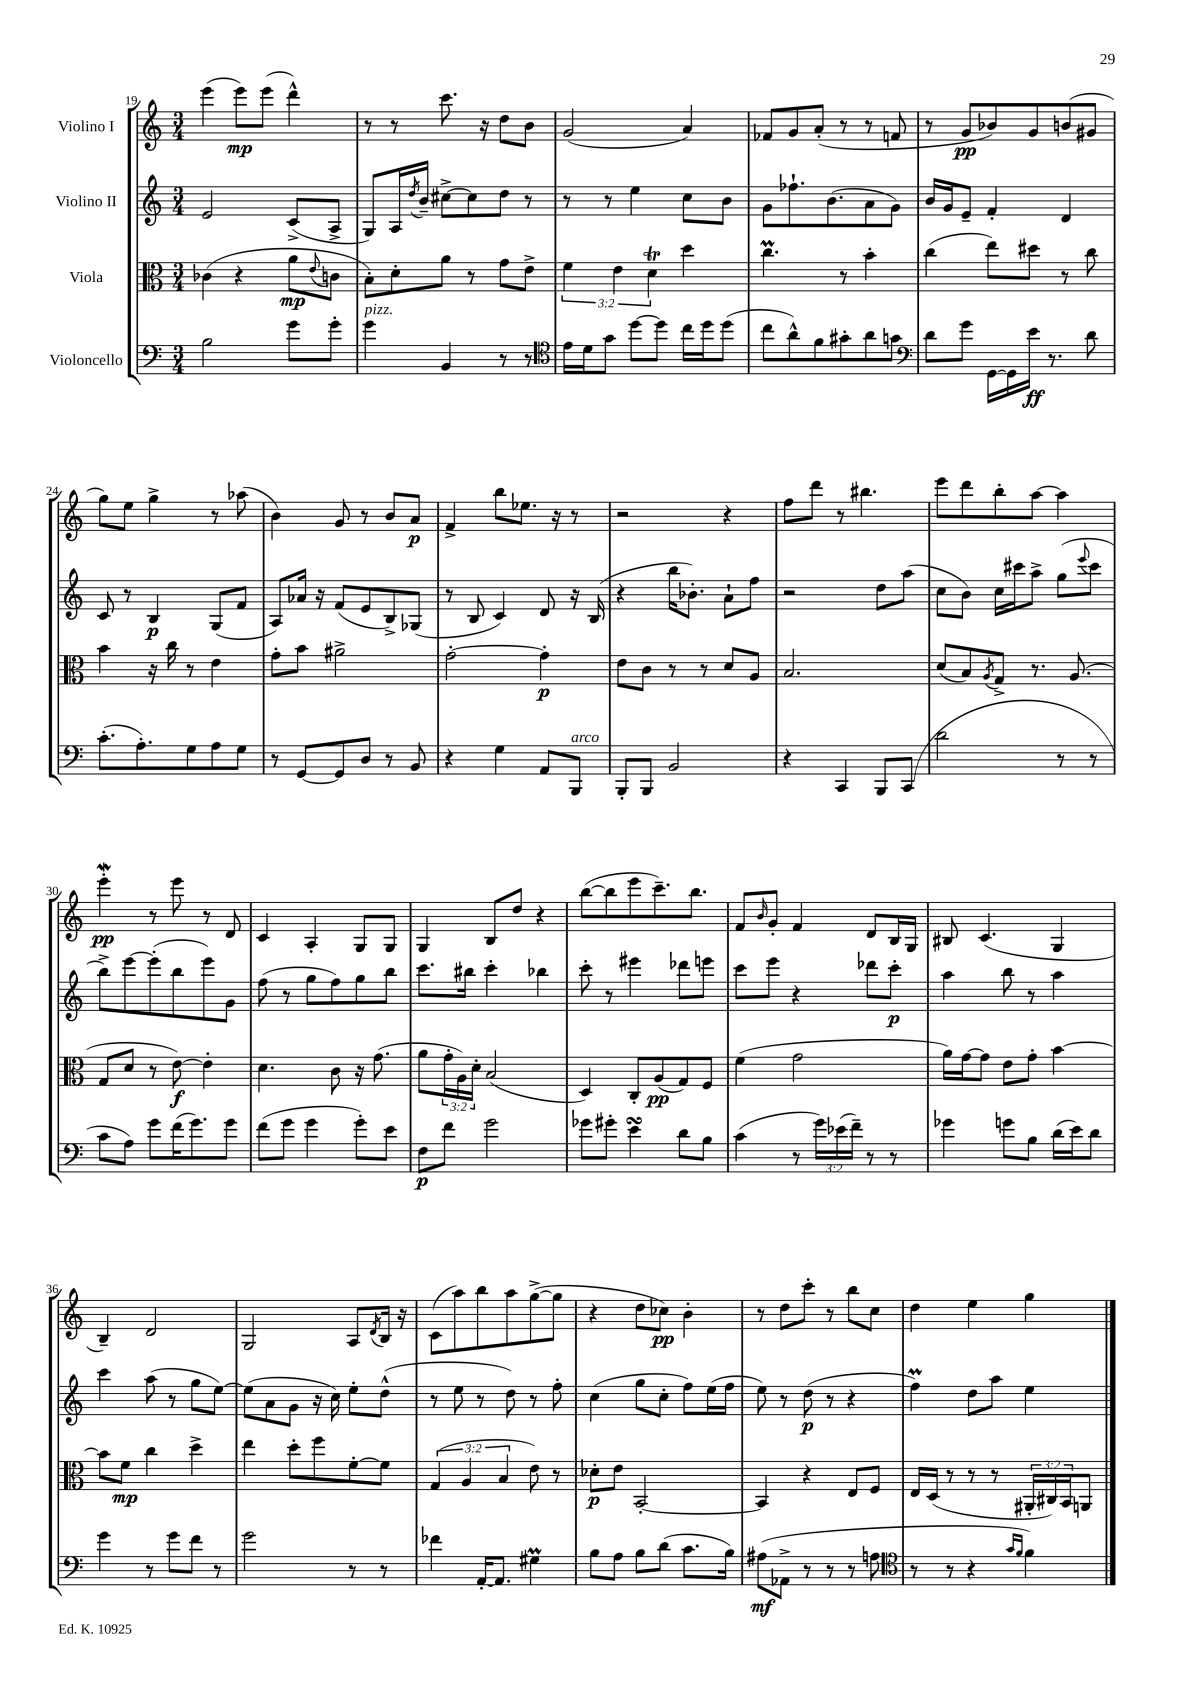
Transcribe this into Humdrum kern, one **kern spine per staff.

**kern	**dynam	**kern	**dynam	**kern	**dynam	**kern	**dynam
*part4	*part4	*part3	*part3	*part2	*part2	*part1	*part1
*staff4	*staff4	*staff3	*staff3	*staff2	*staff2	*staff1	*staff1
*I"Violoncello	*	*I"Viola	*	*I"Violino II	*	*I"Violino I	*
*clefF4	*	*clefC3	*	*clefG2	*	*clefG2	*
*k[]	*	*k[]	*	*k[]	*	*k[]	*
*M3/4	*	*M3/4	*	*M3/4	*	*M3/4	*
=19	=19	=19	=19	=19	=19	=19	=19
2B\	.	(4c-X\	.	2e/	.	(4eee\	.
.	.	4r	.	.	.	8eee\L)	mp
.	.	.	.	.	.	(8eee\J	.
8g\L	.	8a\L	mp	(8c^/L	.	4ddd^^\)	.
.	.	8qqe/	.	.	.	.	.
8g'\J	.	8cn\J	.	8A^/J	.	.	.
=20	=20	=20	=20	=20	=20	=20	=20
!LO:TX:a:i:t=pizz.	!	!	!	!	!	!	!
4g\	.	8B'\L)	.	8G/L)	.	8r	.
.	.	8d'\	.	16A/L	.	8r	.
.	.	.	.	8qdd/	.	.	.
.	.	.	.	16b~/JJ	.	.	.
4BB/	.	8a\J	.	[8cc#X^\L	.	8.ccc\	.
.	.	8r	.	8cc#\]	.	.	.
.	.	.	.	.	.	16r	.
8r	.	8g\L	.	8dd\J	.	8dd\L	.
8r	.	8e^\J	.	8r	.	8b\J	.
=21	=21	=21	=21	=21	=21	=21	=21
*clefC4	*	*	*	*	*	*	*
16e\LL	.	6f\	.	8r	.	(2g/	.
16d\J	.	.	.	.	.	.	.
8g\J	.	.	.	8r	.	.	.
.	.	6e\	.	.	.	.	.
[8dd\L	.	.	.	4ee\	.	.	.
.	.	6dT\	.	.	.	.	.
8dd\J]	.	.	.	.	.	.	.
16cc\LL	.	4dd\	.	8cc\L	.	4a/)	.
16dd\J	.	.	.	.	.	.	.
(8dd\J	.	.	.	8b\J	.	.	.
=22	=22	=22	=22	=22	=22	=22	=22
8cc\L	.	4.ccM\	.	8g\L	.	8f-X/L	.
8a^^\)	.	.	.	8.ff-X`\	.	8g/	.
8f\	.	.	.	.	.	(8a'/J	.
.	.	.	.	(8.b\	.	.	.
8g#X'\	.	8r	.	.	.	8r	.
8a\	.	4b'\	.	8a\	.	8r	.
8gn\J	.	.	.	8g\J)	.	8fn/	.
=23	=23	=23	=23	=23	=23	=23	=23
*clefF4	*	*	*	*	*	*	*
8d\L	.	(4cc\	.	16b/LL	.	8r	.
.	.	.	.	16g/J	.	.	.
8g\J	.	.	.	8e~/J	.	8g/L	pp
[16GG\LL	.	8ee\L)	.	4f'/	.	8b-X/)	.
16GG\]	.	.	.	.	.	.	.
16e\JJ	ff	8dd#X\J	.	.	.	8g/	.
8.r	.	.	.	.	.	.	.
.	.	8r	.	4d/	.	(8bn/	.
8d\	.	8cc\	.	.	.	8g#X/J	.
!!LO:LB:g=z
=24	=24	=24	=24	=24	=24	=24	=24
(8.c'\L	.	4b\	.	8c/	.	8gg\L)	.
.	.	.	.	8r	.	8ee\J	.
8.A'\)	.	.	.	.	.	.	.
.	.	16r	.	4B/	p	4gg^\	.
.	.	16cc\	.	.	.	.	.
8G\	.	8r	.	.	.	.	.
8A\	.	4e\	.	(8G/L	.	8r	.
8G\J	.	.	.	8f/J	.	(8aa-X\	.
=25	=25	=25	=25	=25	=25	=25	=25
8r	.	8g'\L	.	8A/L)	.	4b\)	.
[8GG/L	.	8b\J	.	16a-X/Jk	.	.	.
.	.	.	.	16r	.	.	.
8GG/]	.	2a#X^\	.	(8f/L	.	8g/	.
8D/J	.	.	.	8e/	.	8r	.
8r	.	.	.	8B^/)	.	8b/L	.
8BB/	.	.	.	(8G-X/J	.	8a/J	p
=26	=26	=26	=26	=26	=26	=26	=26
4r	.	[2g'\	.	8r	.	4f^/	.
.	.	.	.	8B/	.	.	.
4G\	.	.	.	4c/)	.	8bb\L	.
.	.	.	.	.	.	8.ee-X\J	.
8AA/L	.	4g'\]	p	8d/	.	.	.
.	.	.	.	.	.	16r	.
!LO:TX:a:i:t=arco	!	!	!	!	!	!	!
8BBB/J	.	.	.	16r	.	8r	.
.	.	.	.	(16B/	.	.	.
=27	=27	=27	=27	=27	=27	=27	=27
8BBB'/L	.	8e\L	.	4r	.	2r	.
8BBB/J	.	8c\J	.	.	.	.	.
2BB/	.	8r	.	16bb\KL	.	.	.
.	.	.	.	8.b-X'\J)	.	.	.
.	.	8r	.	.	.	.	.
.	.	8d/L	.	8a`\L	.	4r	.
.	.	8A/J	.	8ff\J	.	.	.
=28	=28	=28	=28	=28	=28	=28	=28
4r	.	2.B/	.	2r	.	8ff\L	.
.	.	.	.	.	.	8ddd\J	.
4CC/	.	.	.	.	.	8r	.
.	.	.	.	.	.	4.bb#X\	.
8BBB/L	.	.	.	8dd\L	.	.	.
(8CC/J	.	.	.	(8aa\J	.	.	.
=29	=29	=29	=29	=29	=29	=29	=29
2d\	.	(8d/L	.	8cc\L	.	8eee\L	.
.	.	8B/)	.	8b\J)	.	8ddd\	.
.	.	8qA/	.	.	.	.	.
.	.	8G^/J	.	16cc\LL	.	8bb'\	.
.	.	.	.	16ccc#X\J	.	.	.
.	.	8.r	.	8aa^\J	.	[8aa\J	.
8r	.	.	.	(8gg\L	.	4aa\]	.
.	.	(8.A/	.	.	.	.	.
.	.	.	.	8qqeee/	.	.	.
8r	.	.	.	8ccc#\J	.	.	.
!!LO:LB:g=z
=30	=30	=30	=30	=30	=30	=30	=30
8c\L	.	8G/L	.	8bb^\L)	.	4eeeW'\	pp
8A\J)	.	8d/J	.	[8eee\	.	.	.
8g\L	.	8r	.	(8eee'\]	.	8r	.
(16f\K	.	[8e\)	f	8bb\	.	8eee\	.
8.g\)	.	.	.	.	.	.	.
.	.	4e'\]	.	8eee\)	.	8r	.
8g\J	.	.	.	8g\J	.	8d/	.
=31	=31	=31	=31	=31	=31	=31	=31
(8f\L	.	4.d\	.	(8ff\	.	4c/	.
8g\J	.	.	.	8r	.	.	.
4g\	.	.	.	8gg\L	.	4A'/	.
.	.	8c\	.	8ff\)	.	.	.
8g'\L)	.	16r	.	8gg\	.	8G/L	.
.	.	(8.g\	.	.	.	.	.
8e\J	.	.	.	8bb\J	.	8G/J	.
=32	=32	=32	=32	=32	=32	=32	=32
8F\L	p	8a\L	.	8.ccc\L	.	4G/	.
8f\J	.	24g'\L	.	.	.	.	.
.	.	24A\)	.	.	.	.	.
.	.	.	.	16bb#X\Jk	.	.	.
.	.	24d'\JJ	.	.	.	.	.
2g\	.	(2B/	.	4ccc'\	.	8B/L	.
.	.	.	.	.	.	8dd/J	.
.	.	.	.	4bb-X\	.	4r	.
=33	=33	=33	=33	=33	=33	=33	=33
8g-X\L	.	4D/)	.	8ccc'\	.	([8bb\L	.
8g#X'\J	.	.	.	8r	.	8bb\]	.
4esSsS\	.	8C'/L	.	4eee#X\	.	8eee\	.
.	.	(8A/	pp	.	.	8.ccc~\)	.
8d\L	.	8G/)	.	8ddd-X\L	.	.	.
.	.	.	.	.	.	8.bb\J	.
8B\J	.	8F/J	.	8eeen\J	.	.	.
=34	=34	=34	=34	=34	=34	=34	=34
(4c\	.	(4f\	.	8ccc\L	.	8f/L	.
.	.	.	.	.	.	16qqb/	.
.	.	.	.	8eee\J	.	8g'/J	.
8r	.	2g\	.	4r	.	4f/	.
24g\LL)	.	.	.	.	.	.	.
(24e-X\	.	.	.	.	.	.	.
24f~\JJ)	.	.	.	.	.	.	.
8r	.	.	.	8ddd-X\L	.	8d/L	.
8r	.	.	.	8ccc'\J	p	16B/L	.
.	.	.	.	.	.	16G/JJ	.
=35	=35	=35	=35	=35	=35	=35	=35
4g-X\	.	16a\LL)	.	4aa\	.	8B#X/	.
.	.	[16g\J	.	.	.	.	.
.	.	8g\J]	.	.	.	(4.c/	.
8gn\L	.	8e\L	.	8bb\	.	.	.
8B\J	.	8g'\J	.	8r	.	.	.
(16d\LL	.	[4b\	.	4aa\	.	4G/	.
16e\J)	.	.	.	.	.	.	.
8d\J	.	.	.	.	.	.	.
!!LO:LB:g=z
=36	=36	=36	=36	=36	=36	=36	=36
4g\	.	8b\L]	.	4ccc\	.	4B~/)	.
.	.	8f\J	mp	.	.	.	.
8r	.	4cc\	.	(8aa\	.	2d/	.
8g\L	.	.	.	8r	.	.	.
8f\J	.	4dd^\	.	8gg\L	.	.	.
8r	.	.	.	[8ee\J)	.	.	.
=37	=37	=37	=37	=37	=37	=37	=37
2g\	.	4ee\	.	(8ee\L]	.	2G/	.
.	.	.	.	8a\	.	.	.
.	.	8dd'\L	.	8g\J	.	.	.
.	.	8ff\	.	16r	.	.	.
.	.	.	.	16cc\)	.	.	.
8r	.	[8f'\	.	8ee'\L	.	8A/L	.
.	.	.	.	.	.	8qd/	.
8r	.	8f\J]	.	(8dd^^\J	.	16B/Jk	.
.	.	.	.	.	.	16r	.
=38	=38	=38	=38	=38	=38	=38	=38
4f-X\	.	(6G/	.	8r	.	(8c\L	.
.	.	.	.	8ee\	.	8aa\)	.
.	.	6A/	.	.	.	.	.
[16AA'/KL	.	.	.	8r	.	8bb\	.
8.AA/J]	.	.	.	.	.	.	.
.	.	6B/	.	.	.	.	.
.	.	.	.	8dd\)	.	8aa\	.
4G#Xm\	.	8e\)	.	8r	.	([8gg^\	.
.	.	8r	.	8ff'\	.	8gg\J]	.
=39	=39	=39	=39	=39	=39	=39	=39
8B\L	.	8d-X'\L	p	(4cc\	.	4r	.
8A\J	.	8e\J	.	.	.	.	.
8B\L	.	[2BB'/	.	8gg\L	.	8dd\L	.
(8d\J	.	.	.	8cc'\J	.	8cc-X\J)	pp
8.c\L	.	.	.	8ff\L)	.	4b'\	.
.	.	.	.	(16ee\L	.	.	.
16B\Jk)	.	.	.	16ff\JJ	.	.	.
=40	=40	=40	=40	=40	=40	=40	=40
(8A#X\L	mf	4BB/]	.	8ee\)	.	8r	.
8AA-X^\J	.	.	.	8r	.	8dd\L	.
8r	.	4r	.	(8dd\	p	8ccc'\J	.
8r	.	.	.	8r	.	8r	.
8r	.	8E/L	.	4r	.	8bb\L	.
8An\	.	8F/J	.	.	.	8cc\J	.
=41	=41	=41	=41	=41	=41	=41	=41
*clefC4	*	*	*	*	*	*	*
8r	.	16E/LL	.	4ffM\)	.	4dd\	.
.	.	(16D/JJ	.	.	.	.	.
8r	.	8r	.	.	.	.	.
4r	.	8r	.	8dd\L	.	4ee\	.
.	.	8r	.	8aa\J	.	.	.
16qqg/LL	.	.	.	.	.	.	.
16qqf/JJ	.	.	.	.	.	.	.
4f\)	.	24AA#X'/LL	.	4ee\	.	4gg\	.
.	.	24C#X/)	.	.	.	.	.
.	.	24BB/J	.	.	.	.	.
.	.	8AAn/J	.	.	.	.	.
==	==	==	==	==	==	==	==
*-	*-	*-	*-	*-	*-	*-	*-
